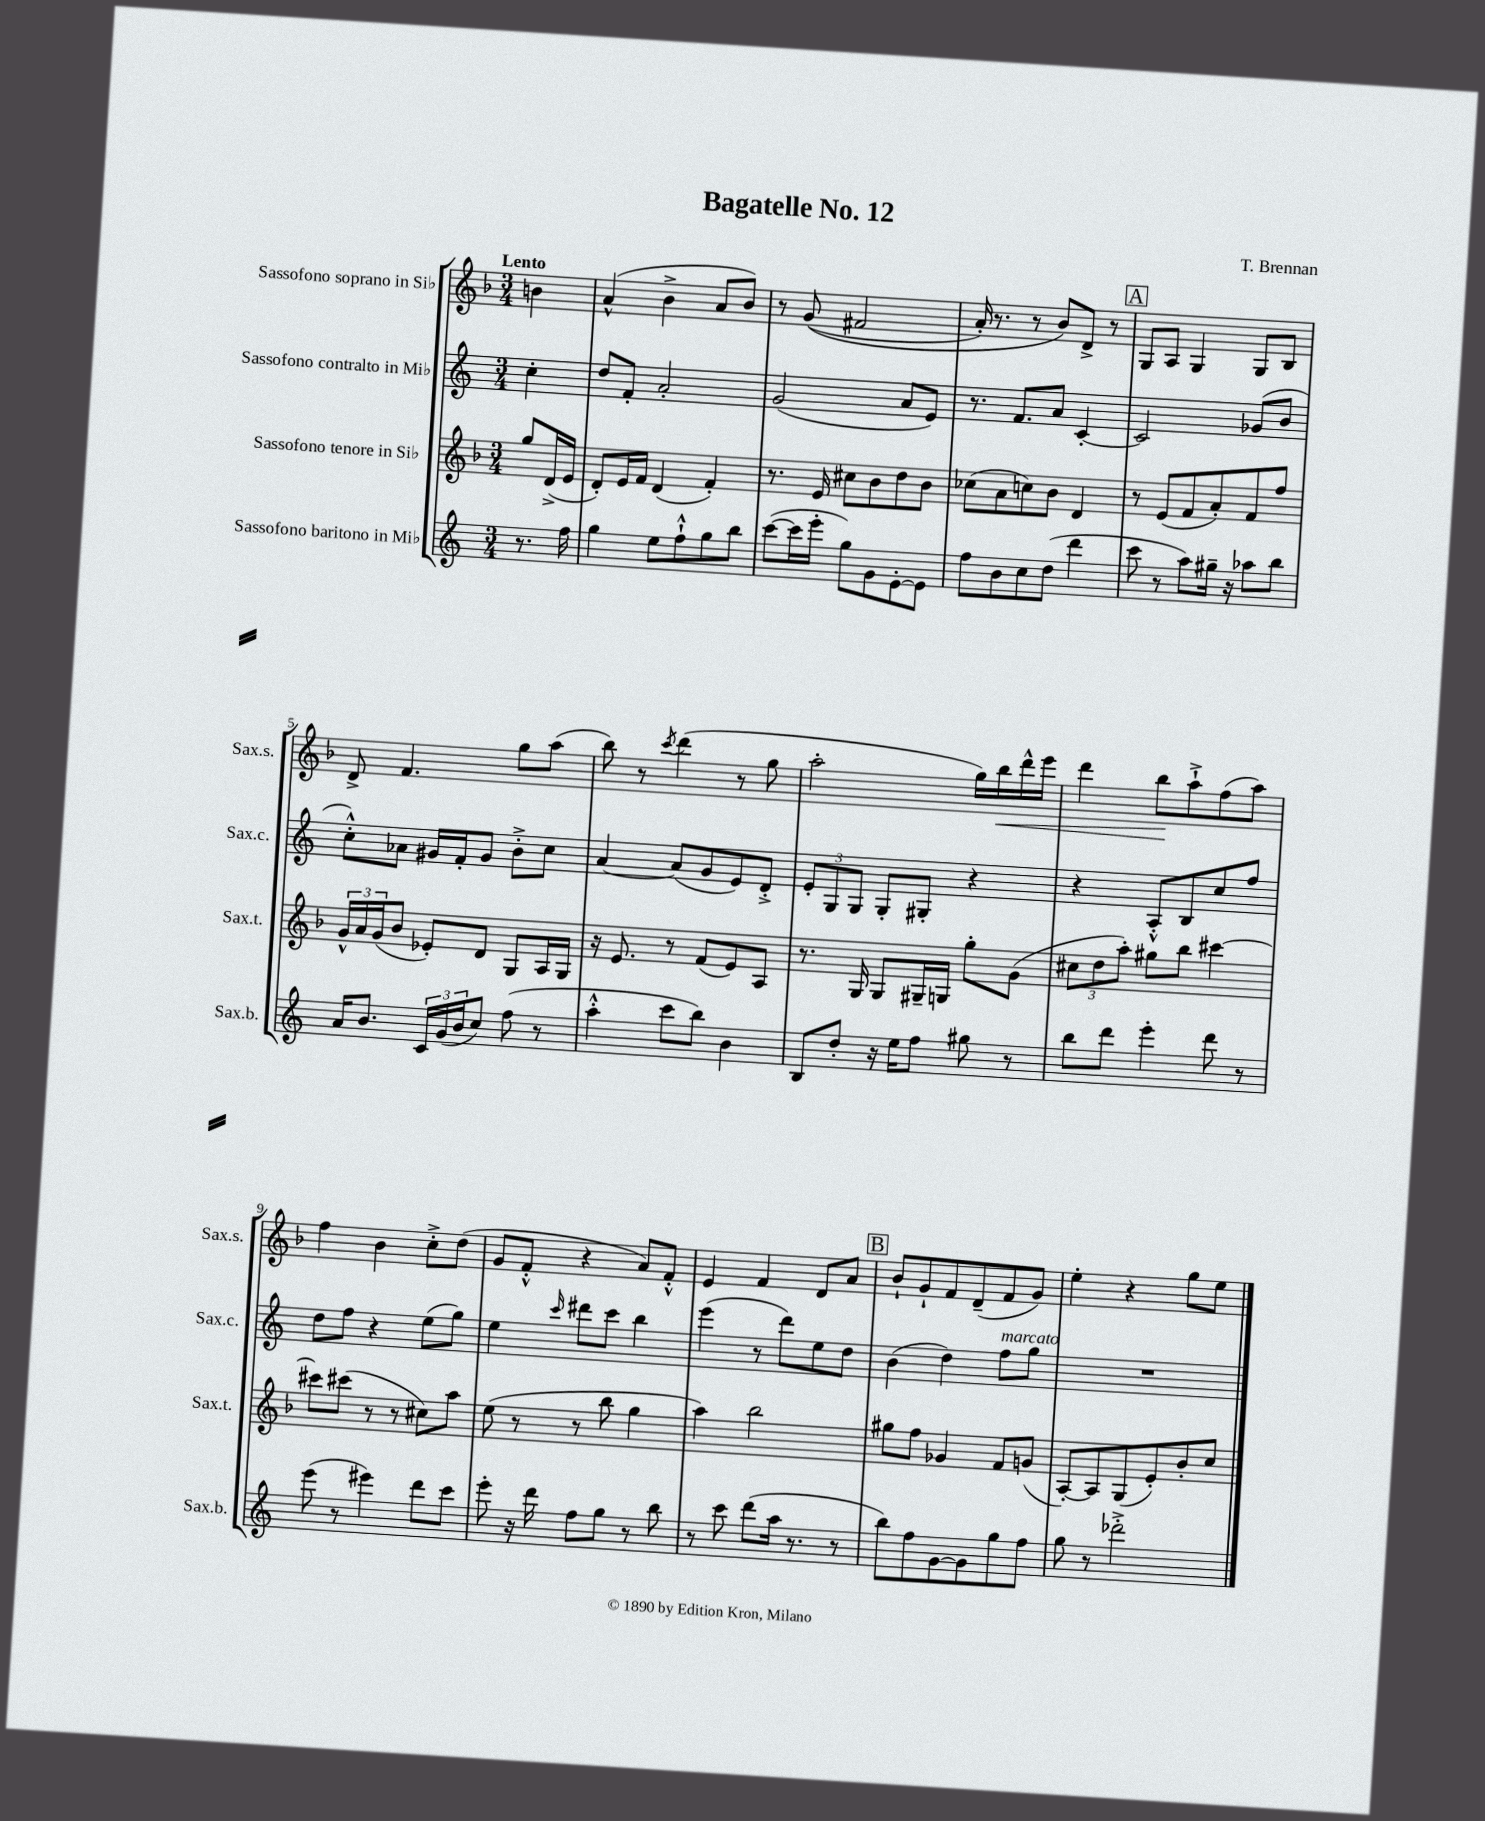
\header { title = "Bagatelle No. 12" composer = "T. Brennan" }
<<
\new StaffGroup <<
\new Staff = "s0" \with { instrumentName = "Sassofono soprano in Sib" shortInstrumentName = "Sax.s." } {
    \clef treble \key f \major \numericTimeSignature \time 3/4 \partial 4 \tempo "Lento"
    b'4 |
    a'4-^( bes'4-> a'8 bes'8) |
    r8 g'8(\( fis'2 |
    a'16-.) r8. r8 bes'8\) d'8-> r8 |
    \mark \markup { \box "A" } g8 a8 g4 g8 bes8 |
    d'8-> f'4. g''8 a''8( |
    bes''8) r8 \acciaccatura { c'''8 } d'''4( r8 g''8 |
    a''2-. g''16) bes''16\< d'''16-^ e'''16 |
    d'''4 bes''8\! a''8-!-> f''8( a''8) |
    f''4 bes'4 c''8-.-> d''8( |
    g'8 f'8-.-^ r4 a'8) f'8-.-^ |
    e'4 f'4 d'8 a'8 |
    \mark \markup { \box "B" } bes'8-! g'8-! f'8 d'8--( f'8 g'8) |
    e''4-. r4 g''8 e''8 \bar "|." |
}
\new Staff = "s1" \with { instrumentName = "Sassofono contralto in Mib" shortInstrumentName = "Sax.c." } {
    \clef treble \key c \major \numericTimeSignature \time 3/4 \partial 4
    c''4-. |
    d''8 f'8-. a'2-. |
    g'2( a'8 e'8) |
    r8. f'8. a'8 c'4~-. |
    \mark \markup { \box "A" } c'2 ges'8( b'8 |
    c''8-.-^) aes'8 gis'16 f'16-. gis'8 b'8-.-> c''8 |
    a'4~ a'8( g'8 e'8) d'8-.-> |
    \tuplet 3/2 { e'8-. g8 g8 } g8-. gis8-. r4 |
    r4 a8-.-^ b8 c''8 f''8 |
    d''8 f''8 r4 e''8( g''8) |
    e''4 \grace { c'''16 } dis'''8 c'''8 b''4 |
    e'''4( r8 d'''8) e''8 d''8 |
    \mark \markup { \box "B" } b'4( d''4) f''8^\markup { \italic "marcato" } g''8 |
    R2. \bar "|." |
}
\new Staff = "s2" \with { instrumentName = "Sassofono tenore in Sib" shortInstrumentName = "Sax.t." } {
    \clef treble \key f \major \numericTimeSignature \time 3/4 \partial 4
    g''8 d'16->( e'16 |
    d'8-.) e'16 f'16 d'4( f'4-.) |
    r8. e'16 cis''8 bes'8 d''8 bes'8 |
    ces''8( a'8 c''8) bes'8 d'4 |
    \mark \markup { \box "A" } r8 e'8( f'8 a'8-.) f'8 f''8 |
    \tuplet 3/2 { g'16-^ a'16 g'16( } bes'8 ees'8-.) d'8 g8 a16 g16 |
    r16 e'8. r8 f'8( e'8) a8 |
    r8. g16 g8 gis16-- g16 g''8-. g'8( |
    \tuplet 3/2 { cis''8 d''8 a''8-.) } gis''8 bes''8 cis'''4~ |
    cis'''8 cis'''8( r8 r8 cis''8) a''8 |
    e''8( r8 r8 bes''8 g''4 |
    a''4) bes''2 |
    \mark \markup { \box "B" } gis''8 f''8 ges'4 f'8 g'8( |
    a8~-.) a8 g8( e'8-.) bes'8-. c''8 \bar "|." |
}
\new Staff = "s3" \with { instrumentName = "Sassofono baritono in Mib" shortInstrumentName = "Sax.b." } {
    \clef treble \key c \major \numericTimeSignature \time 3/4 \partial 4
    r8. f''16 |
    g''4 e''8 f''8-!-^ g''8 b''8 |
    c'''8~( c'''16 e'''16-. g''8) g'8 e'8~-. e'8 |
    f''8 b'8 c''8 d''8( d'''4 |
    \mark \markup { \box "A" } c'''8 r8 a''8) gis''16-- r16 aes''8 b''8 |
    a'16 b'8. \tuplet 3/2 { c'16 g'16( b'16 } c''8) f''8( r8 |
    a''4-.-^ c'''8 b''8) b'4 |
    b8 d''8-. r16 e''16 f''8 gis''8 r8 |
    b''8 d'''8 e'''4-. d'''8 r8 |
    e'''8( r8 eis'''4) d'''8 c'''8 |
    e'''8-. r16 d'''16 f''8 g''8 r8 b''8 |
    r8 c'''8 d'''8( a''16 r8. r8 |
    \mark \markup { \box "B" } b''8) f''8 g'8~ g'8 g''8 f''8 |
    g''8 r8 des'''2-.-> \bar "|." |
}
>>
>>
